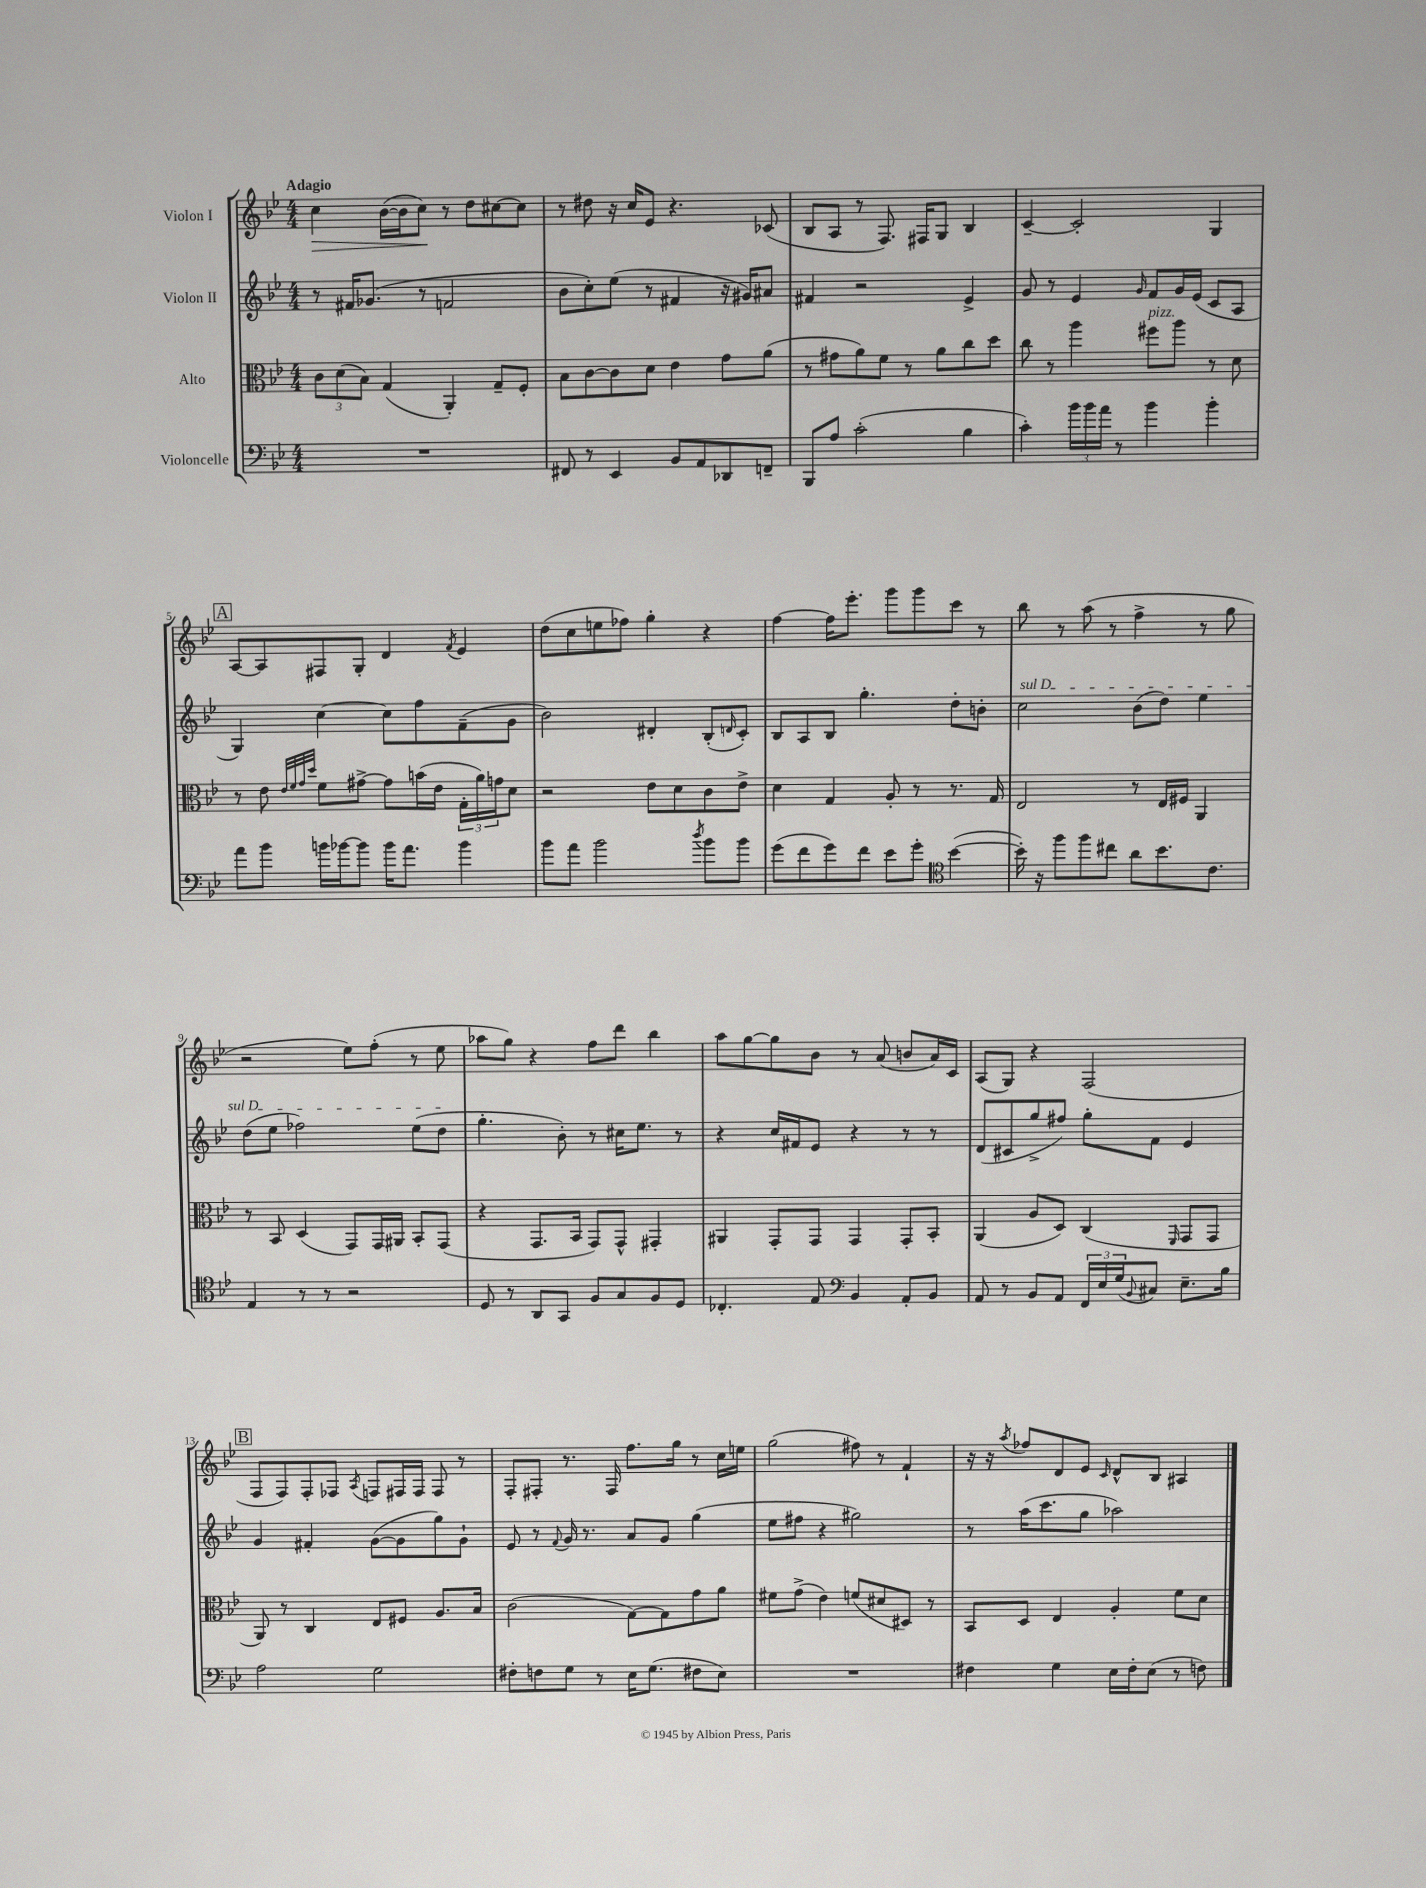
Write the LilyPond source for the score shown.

<<
\new StaffGroup <<
\new Staff = "s0" \with { instrumentName = "Violon I" } {
    \clef treble \key bes \major \numericTimeSignature \time 4/4 \tempo "Adagio"
    c''4\> bes'16~( bes'16 c''8\!) r8 d''8 cis''8~ cis''8 |
    r8 dis''8 r16 c''16 ees'8 r4. ces'8( |
    bes8 a8 r8 f8.) fis16 g8 bes4 |
    c'4~-- c'2-. g4 |
    \mark \markup { \box "A" } a8~ a8 fis8 g8-. d'4 \acciaccatura { f'8 } ees'4 |
    d''8( c''8 e''8 fes''8) g''4-. r4 |
    f''4~ f''16 ees'''8.-. g'''8 g'''8 c'''8 r8 |
    bes''8 r8 a''8( r8 f''4-> r8 g''8 |
    r2 ees''8) f''8-.( r8 ees''8 |
    aes''8 g''8) r4 f''8 d'''8 bes''4 |
    a''8 g''8~ g''8 bes'8 r8 a'8( b'8 a'16) c'16 |
    a8( g8) r4 f2( |
    \mark \markup { \box "B" } f8 f8) f8-. fes8 \acciaccatura { a8 } f8 fis16 fis16 fis8 r8 |
    f8-. fis8-. r8. fis16 f''8. g''16 r8 c''16 e''16 |
    g''2( fis''8) r8 f'4-! |
    r16 r16 \acciaccatura { a''8 } fes''8 d'8 ees'8 \grace { c'16 } d'8-^ bes8 ais4 \bar "|." |
}
\new Staff = "s1" \with { instrumentName = "Violon II" } {
    \clef treble \key bes \major \numericTimeSignature \time 4/4
    r8 fis'16 ges'8.( r8 f'2 |
    bes'8 c''8-.) ees''8( r8 fis'4 r16 gis'16) ais'8 |
    fis'4 r2 ees'4-> |
    g'8 r8 ees'4 \grace { g'16 } f'8 g'16 ees'16( c'8 a8 |
    \mark \markup { \box "A" } g4) c''4~ c''8 f''8 f'8--( g'8 |
    bes'2) dis'4-. bes8-.( \grace { d'16 } c'8-.) |
    bes8 a8 bes8 g''4.-. d''8-. b'8-. |
    \once \override TextSpanner.bound-details.left.text = \markup { \italic "sul D" } c''2\startTextSpan bes'8( d''8) ees''4 |
    d''8( ees''8 fes''2) ees''8( d''8\stopTextSpan |
    g''4.-. bes'8-.) r8 cis''16 ees''8. r8 |
    r4 c''16 fis'16 ees'8 r4 r8 r8 |
    d'8( cis'8 g''8-> fis''8) g''8-. f'8 ees'4 |
    \mark \markup { \box "B" } g'4 fis'4-. g'8~( g'8 g''8) g'8-! |
    ees'8 r8 \appoggiatura { f'8 } g'16 r8. a'8 g'8 g''4( |
    ees''8 fis''8 r4 gis''2) |
    r8 a''16( c'''8. g''8 aes''2) \bar "|." |
}
\new Staff = "s2" \with { instrumentName = "Alto" } {
    \clef alto \key bes \major \numericTimeSignature \time 4/4
    \tuplet 3/2 { c'8 d'8( bes8) } g4( a,4-.) g8-- f8-. |
    bes8 c'8~ c'8 d'8 ees'4 g'8 a'8( |
    r8 gis'8 a'8) f'8 r8 a'8 c''8 d''8 |
    c''8 r8 a''4 fis''8^\markup { \italic "pizz." } a''8 r8 d'8 |
    \mark \markup { \box "A" } r8 ees'8 \grace { ees'32 f'32 g'32 d''32 } f'8 gis'8~-> gis'8 b'16( ees'16 \tuplet 3/2 { g16-. a'16) g'16 } d'8 |
    r2 ees'8 d'8 c'8 ees'8-> |
    d'4 g4 a8-. r8 r8. g16 |
    ees2 r8 ees16 fis16 a,4 |
    r8 bes,8 d4( g,8) g,16 ais,16 bes,8-. g,8( |
    r4 g,8. bes,16 g,8) g,8-^ gis,4-. |
    ais,4 g,8-. g,8 g,4 g,8-. bes,8-. |
    a,4( a8 d8) c4( \grace { f,16 } g,8 g,8 |
    \mark \markup { \box "B" } a,8) r8 c4 ees8 fis8 a8. bes16 |
    c'2( g8~) g8 g'8 a'8 |
    fis'8 g'8->( ees'4) f'8( dis'8 dis8) r8 |
    bes,8 d8 ees4 a4-. f'8 d'8 \bar "|." |
}
\new Staff = "s3" \with { instrumentName = "Violoncelle" } {
    \clef bass \key bes \major \numericTimeSignature \time 4/4
    R1 |
    fis,8 r8 ees,4 bes,8 a,8 des,8 f,8-- |
    bes,,8 a8 c'2-.( bes4 |
    c'4-.) \tuplet 3/2 { bes'16 bes'16 a'16 } r8 bes'4 bes'4-. |
    \mark \markup { \box "A" } a'8 bes'8 b'16 bes'16~ bes'8 bes'16 a'8. bes'4 |
    bes'8 a'8 bes'2 \acciaccatura { d''8 } bes'8 bes'8 |
    g'8( f'8 g'8) f'8 ees'8 g'8-. \clef tenor bes'4~( |
    bes'16-.) r16 f''8 f''8 cis''8 a'8 bes'8. c'8. |
    ees4 r8 r8 r2 |
    d8 r8 a,8 g,8 f8 g8 f8 d8 |
    ces4.-. ees8 \clef bass bes,4 a,8-. bes,8 |
    a,8 r8 bes,8 a,8 \tuplet 3/2 { f,16 ees16 g16( } \appoggiatura { bes,8 } cis8) ees8.-- bes16 |
    \mark \markup { \box "B" } a2 g2 |
    fis8-. f8 g8 r8 ees16 g8.( fis8 ees8) |
    R1 |
    fis4 g4 ees16 fis16-. ees8( r8 f8) \bar "|." |
}
>>
>>
